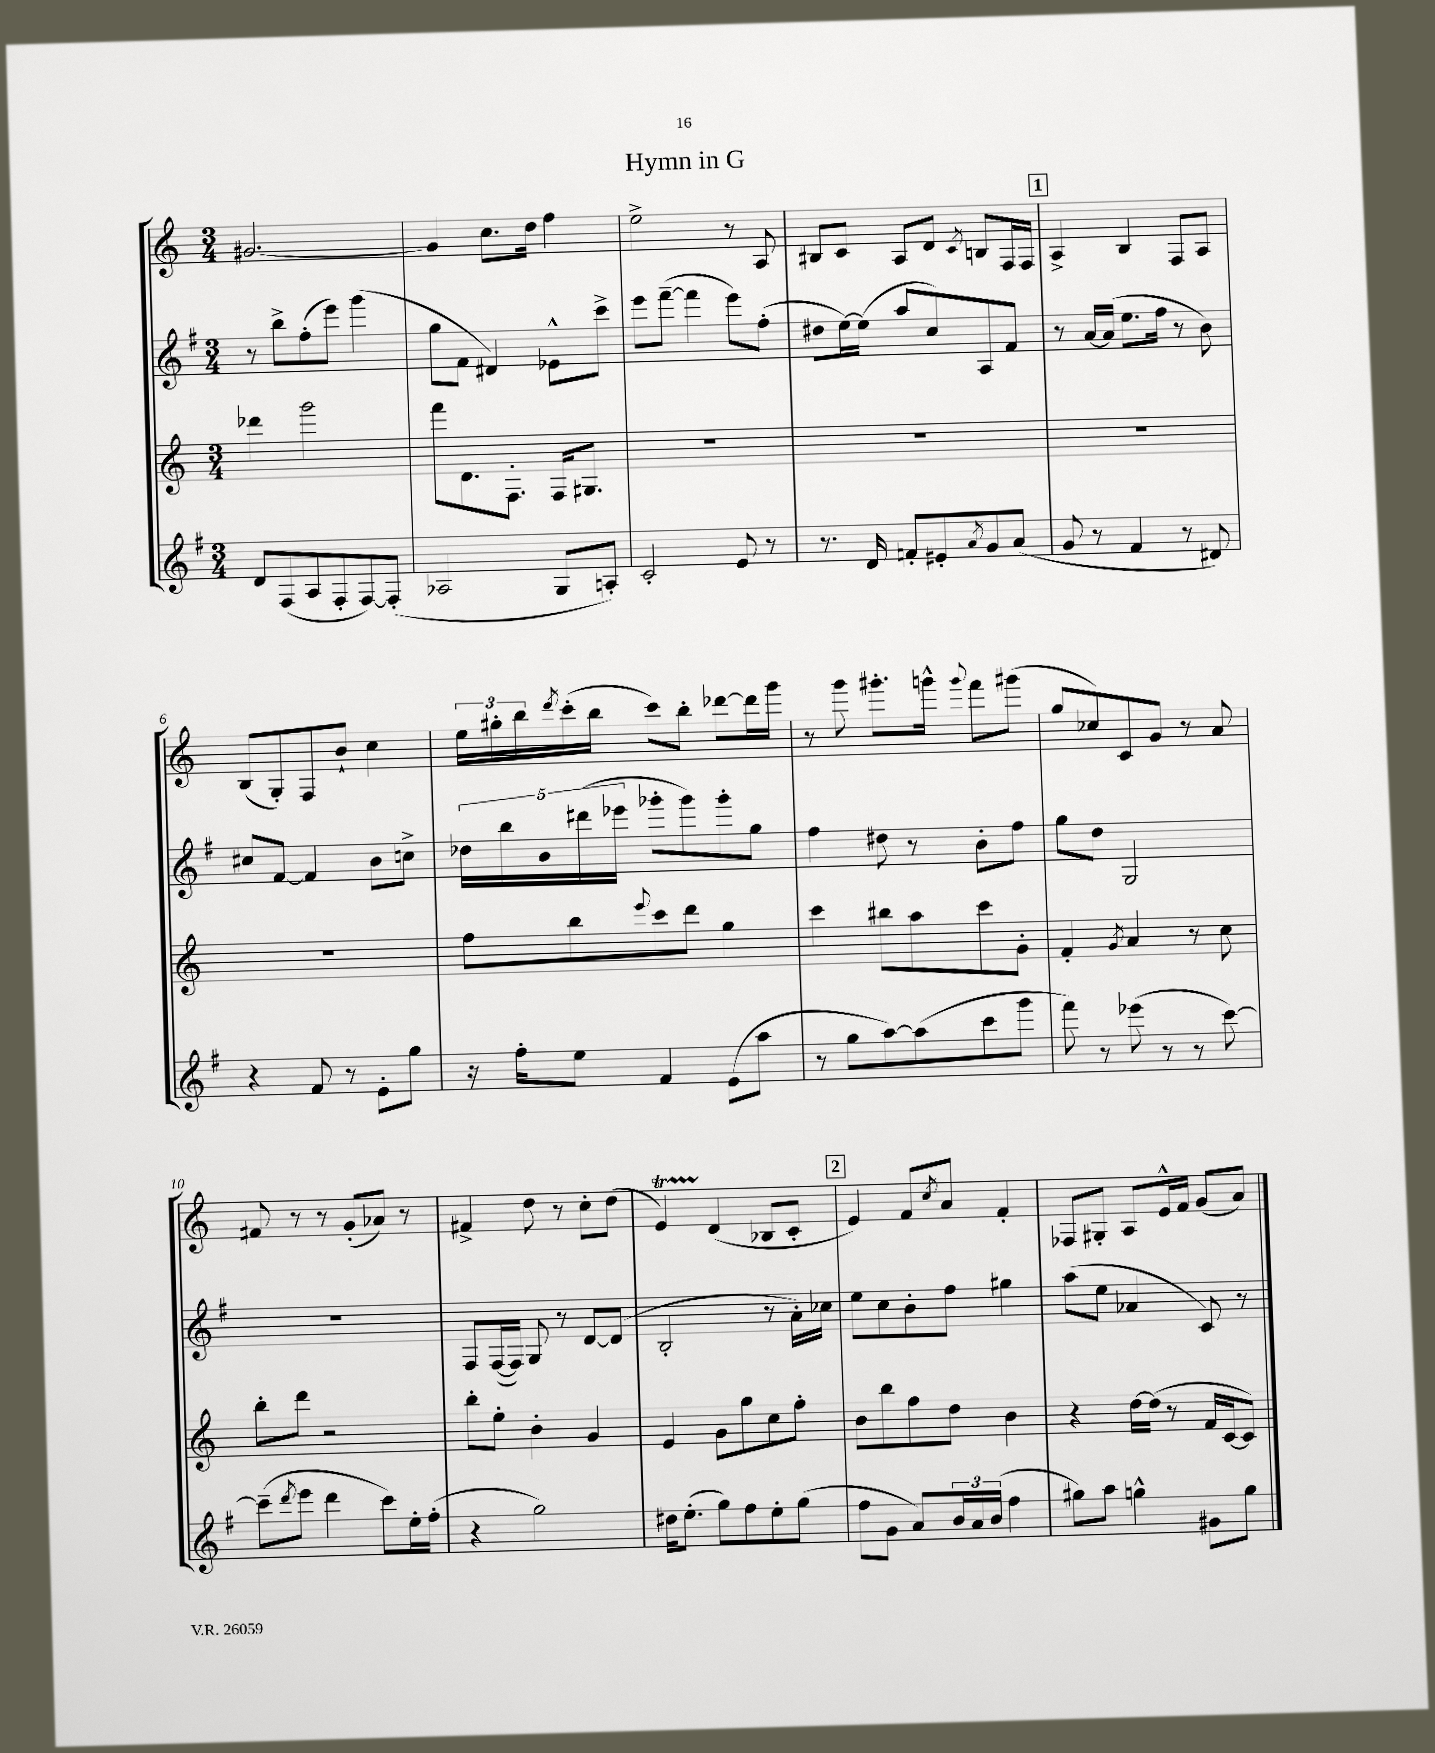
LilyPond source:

\header { title = "Hymn in G" }
<<
\new StaffGroup <<
\new Staff = "s0" {
    \clef treble \key c \major \numericTimeSignature \time 3/4
    gis'2.~ |
    gis'4 c''8. d''16 f''4 |
    e''2-> r8 a8 |
    bis8 c'8 a8 d'8 \acciaccatura { c'8 } b8 f16 f16 |
    \mark \markup { \box "1" } a4-> b4 f8 a8 |
    b8( g8-.) f8 b'8-! c''4 |
    \tuplet 3/2 { e''16 gis''16-. b''16 } \acciaccatura { d'''8 } c'''16-.( b''16 c'''8) b''8-. des'''8~ des'''16 g'''16 |
    r8 g'''8 gis'''8.-. g'''16-^ \appoggiatura { g'''8 } f'''8 gis'''8( |
    g''8 ces''8) c'8 g'8 r8 a'8 |
    fis'8 r8 r8 g'8-.( aes'8) r8 |
    fis'4-> d''8 r8 c''8-. d''8( |
    e'4\startTrillSpan) d'4\stopTrillSpan( bes8 c'8-. |
    \mark \markup { \box "2" } e'4) f'8 \acciaccatura { c''8 } a'8 f'4-. |
    fes8 gis8-. a8 e'16-^ f'16 g'8( a'8) \bar "|." |
}
\new Staff = "s1" {
    \clef treble \key g \major \numericTimeSignature \time 3/4
    r8 b''8-> fis''8-.( e'''8) g'''4( |
    g''8 fis'8 dis'4) ees'8-^ c'''8-> |
    e'''8 fis'''8~--( fis'''4 e'''8) fis''8-.( |
    dis''8 e''16~) e''16( a''8 c''8) a8 fis'8 |
    \mark \markup { \box "1" } r8 a'16~ a'16( e''8. fis''16 r8 b'8) |
    cis''8 fis'8~ fis'4 b'8 c''8-> |
    \tuplet 5/4 { des''16 b''16 b'16 dis'''16( ees'''16 } ges'''8-. ges'''8) ges'''8-. g''8 |
    fis''4 dis''8 r8 b'8-. fis''8 |
    g''8 d''8 g2 |
    r2. |
    fis8 fis16~( fis16) g8 r8 d'8~ d'8( |
    b2-. r8 a'16-.) ces''16 |
    \mark \markup { \box "2" } e''8 c''8 b'8-. fis''8 gis''4 |
    a''8( e''8 aes'4 c'8) r8 \bar "|." |
}
\new Staff = "s2" {
    \clef treble \key c \major \numericTimeSignature \time 3/4
    des'''4 g'''2 |
    f'''8 d'8. f8.-. f16 gis8. |
    R2. |
    R2. |
    \mark \markup { \box "1" } R2. |
    R2. |
    f''8 b''8 \appoggiatura { e'''8 } c'''8 d'''8 g''4 |
    c'''4 bis''8 a''8 c'''8 g'8-. |
    f'4-. \acciaccatura { g'8 } a'4 r8 c''8 |
    b''8-. d'''8 r2 |
    b''8-. e''8-. b'4-. g'4 |
    e'4 g'8 g''8 c''8 f''8-. |
    \mark \markup { \box "2" } b'8 b''8 f''8 d''8 b'4 |
    r4 d''16~ d''16( r8 f'16 c'16~ c'8) \bar "|." |
}
\new Staff = "s3" {
    \clef treble \key g \major \numericTimeSignature \time 3/4
    d'8 fis8( a8 fis8-. fis8~) fis8-.( |
    aes2 g8 a8-.) |
    c'2-. e'8 r8 |
    r8. d'16 f'8-. eis'8-. \acciaccatura { a'8 } g'8 a'8( |
    \mark \markup { \box "1" } g'8 r8 fis'4 r8 dis'8) |
    r4 fis'8 r8 e'8-. g''8 |
    r16 fis''16-. e''8 fis'4 e'8( a''8 |
    r8 g''8 a''8~) a''8( c'''8 g'''8 |
    fis'''8) r8 ees'''8( r8 r8 c'''8~) |
    c'''8--( \acciaccatura { d'''8 } e'''8 d'''4 c'''8) e''16-. fis''16-.( |
    r4 g''2) |
    dis''16 e''8.-.( g''8) fis''8 e''8-. g''8( |
    \mark \markup { \box "2" } fis''8 g'8 a'8) \tuplet 3/2 { b'16 a'16 b'16( } fis''4 |
    gis''8) a''8 g''4-^ gis'8 g''8 \bar "|." |
}
>>
>>
